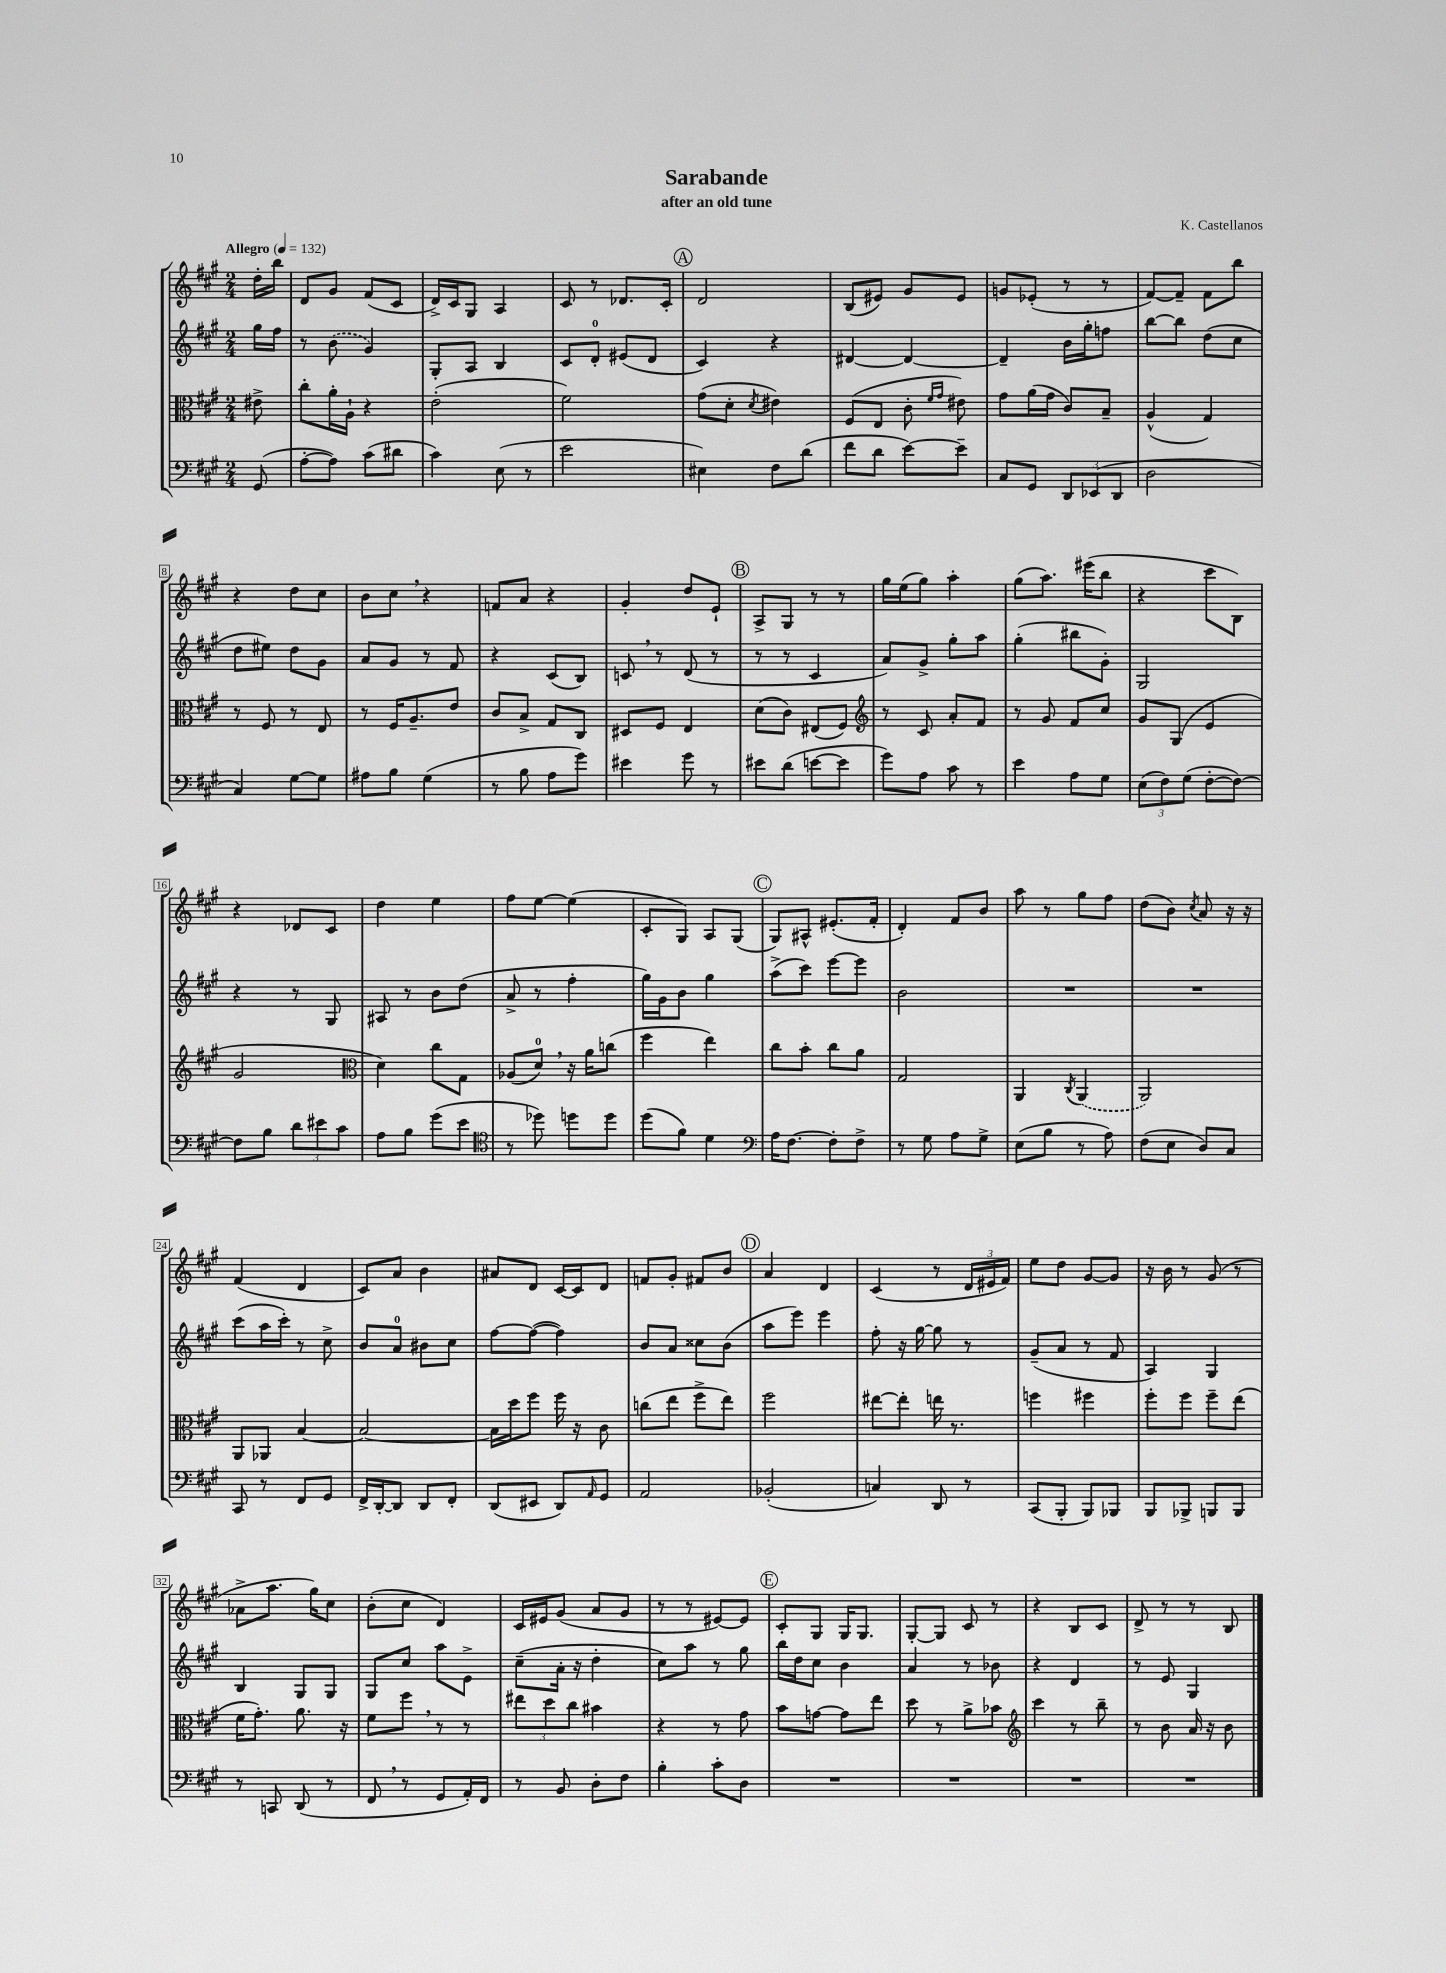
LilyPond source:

\header { title = "Sarabande" composer = "K. Castellanos" subtitle = "after an old tune" }
<<
\new StaffGroup <<
\new Staff = "s0" {
    \clef treble \key a \major \numericTimeSignature \time 2/4 \partial 8 \tempo "Allegro" 4 = 132
    d''16-. b''16 |
    d'8 gis'8 fis'8( cis'8 |
    d'16->) cis'16 gis8 a4 |
    cis'8 r8 des'8. cis'16-. |
    \mark \markup { \circle "A" } d'2 |
    b8( eis'8) gis'8 eis'8 |
    g'8 ees'8-.( r8 r8 |
    fis'8~) fis'8-- fis'8 b''8 |
    r4 d''8 cis''8 |
    b'8 cis''8 \breathe r4 |
    f'8 a'8 r4 |
    gis'4-. d''8 e'8-! |
    \mark \markup { \circle "B" } a8-> gis8 r8 r8 |
    gis''16 e''16( gis''8) a''4-. |
    gis''8( a''8.) eis'''16( b''8 |
    r4 cis'''8 b8) |
    r4 des'8 cis'8 |
    d''4 e''4 |
    fis''8 e''8~ e''4( |
    cis'8-. gis8) a8 gis8( |
    \mark \markup { \circle "C" } gis8) ais8-^ eis'8.-.( fis'16-. |
    d'4-.) fis'8 b'8 |
    a''8 r8 gis''8 fis''8 |
    d''8( b'8) \acciaccatura { cis''8 } a'8 r16 r16 |
    fis'4( d'4 |
    cis'8) a'8 b'4 |
    ais'8 d'8 cis'16~ cis'16 d'8 |
    f'8 gis'8-. fis'8 b'8 |
    \mark \markup { \circle "D" } a'4 d'4 |
    cis'4( r8 \tuplet 3/2 { d'16 eis'16 fis'16) } |
    e''8 d''8 gis'8~ gis'8 |
    r16 b'16 r8 gis'8( r8 |
    aes'8-> a''8. gis''16) cis''8 |
    b'8-.( cis''8 d'4) |
    cis'16 eis'16 gis'8( a'8 gis'8 |
    r8 r8 eis'8~) eis'8 |
    \mark \markup { \circle "E" } cis'8-. gis8 gis16 gis8. |
    gis8~-. gis8 cis'8 r8 |
    r4 b8 cis'8 |
    d'8-> r8 r8 b8 \bar "|." |
}
\new Staff = "s1" {
    \clef treble \key a \major \numericTimeSignature \time 2/4 \partial 8
    gis''16 fis''16 |
    r8 \once \slurDashed b'8( gis'4) |
    gis8-. a8 b4 |
    cis'8 d'8-0-. eis'8( d'8 |
    \mark \markup { \circle "A" } cis'4) r4 |
    dis'4~ dis'4~ |
    dis'4-- b'16 gis''16-. f''8 |
    b''8~ b''8 d''8( cis''8 |
    d''8 eis''8) d''8 gis'8 |
    a'8 gis'8 r8 fis'8 |
    r4 cis'8( b8) |
    c'8 \breathe r8 d'8( r8 |
    \mark \markup { \circle "B" } r8 r8 cis'4 |
    a'8) gis'8-> gis''8-. a''8 |
    gis''4-.( bis''8 gis'8-.) |
    gis2 |
    r4 r8 gis8 |
    ais8 r8 b'8 d''8( |
    a'8-> r8 fis''4-. |
    gis''16) gis'16 b'8 gis''4 |
    \mark \markup { \circle "C" } a''8->( cis'''8) e'''8~ e'''8 |
    b'2 |
    R2 |
    R2 |
    cis'''8( a''16 cis'''16-.) r8 cis''8-> |
    b'8 a'8-0 bis'8 cis''8 |
    fis''8~ fis''8~( fis''4) |
    b'8 a'8 cisis''8 b'8( |
    \mark \markup { \circle "D" } a''8 e'''8) e'''4 |
    fis''8-. r16 gis''16~ gis''8 r8 |
    gis'8--( a'8 r8 fis'8 |
    a4) gis4 |
    b4 gis8 gis8 |
    gis8 cis''8 a''8 e'8-> |
    cis''8--( a'16-. r16 d''4-. |
    cis''8) a''8 r8 gis''8 |
    \mark \markup { \circle "E" } b''16 d''16 cis''8 b'4 |
    a'4 r8 bes'8 |
    r4 d'4 |
    r8 e'8 gis4 \bar "|." |
}
\new Staff = "s2" {
    \clef alto \key a \major \numericTimeSignature \time 2/4 \partial 8
    eis'8-> |
    cis''8-. a'16-. a16-! r4 |
    e'2-.( |
    fis'2) |
    \mark \markup { \circle "A" } gis'8( d'8-. \acciaccatura { d'8 } eis'4) |
    fis8( e8 cis'8-. \grace { fis'16 gis'16 } eis'8) |
    gis'8 a'16( gis'16 cis'8) b8-- |
    a4-^( gis4) |
    r8 fis8 r8 e8 |
    r8 fis16 a8.-- e'8 |
    cis'8 b8-> gis8 cis8 |
    dis8 fis8 e4 |
    \mark \markup { \circle "B" } d'8( cis'8) eis8( fis8) |
    \clef treble r8 cis'8 a'8-. fis'8 |
    r8 gis'8 fis'8 cis''8 |
    gis'8 gis8( e'4 |
    gis'2 |
    \clef alto d'4) cis''8 gis8 |
    aes8( d'8-0) \breathe r16 a'16 c''8( |
    fis''4 e''4) |
    \mark \markup { \circle "C" } cis''8 b'8-. cis''8 a'8 |
    gis2 |
    a,4 \acciaccatura { cis8 } \once \slurDashed a,4( |
    a,2) |
    a,8 aes,8 b4~ |
    b2~ |
    b16 d''16 fis''8 fis''16 r16 cis'8 |
    c''8( e''8 fis''8-> e''8) |
    \mark \markup { \circle "D" } fis''2 |
    eis''8~ eis''8-. e''16 r8. |
    f''4 fis''4 |
    fis''8-. fis''8 fis''8-- e''8( |
    fis'16 gis'8.-.) a'8. r16 |
    fis'8 fis''8 \breathe r8 r8 |
    \tuplet 3/2 { eis''8 d''8 cis''8 } bis'4 |
    r4 r8 gis'8 |
    \mark \markup { \circle "E" } b'8 g'8~ g'8 e''8 |
    d''8 r8 a'8-> bes'8 |
    \clef treble cis'''4 r8 b''8-- |
    r8 b'8 a'16 r16 b'8 \bar "|." |
}
\new Staff = "s3" {
    \clef bass \key a \major \numericTimeSignature \time 2/4 \partial 8
    gis,8( |
    a8~-. a8) cis'8( dis'8 |
    cis'4) e8( r8 |
    e'2 |
    \mark \markup { \circle "A" } eis4) fis8 d'8( |
    fis'8 d'8 e'8~) e'8-- |
    cis8 gis,8 \tuplet 3/2 { d,8 ees,8( d,8 } |
    d2 |
    cis4) gis8~ gis8 |
    ais8 b8 gis4( |
    r8 b8 a8 gis'8) |
    eis'4 gis'8 r8 |
    \mark \markup { \circle "B" } eis'8 d'8( e'8~ e'8 |
    gis'8) a8 cis'8 r8 |
    e'4 a8 gis8 |
    \tuplet 3/2 { e8( fis8) gis8( } fis8~-. fis8~) |
    fis8 b8 \tuplet 3/2 { d'8 eis'8 cis'8 } |
    a8 b8 gis'8( e'8 |
    \clef tenor r8 des''8) d''8 d''8 |
    d''8( fis'8) d'4 |
    \mark \markup { \circle "C" } \clef bass a16 fis8.~ fis8-. fis8-> |
    r8 gis8 a8 gis8-> |
    e8( b8 r8 a8) |
    fis8( e8 d8) cis8 |
    cis,8 r8 fis,8 gis,8 |
    fis,16-> d,16~-. d,8 d,8 fis,8-. |
    d,8( eis,8 d,8) \grace { a,16 } gis,8 |
    a,2 |
    \mark \markup { \circle "D" } bes,2-.( |
    c4) d,8 r8 |
    cis,8( b,,8-. b,,8) bes,,8 |
    b,,8 bes,,8-> b,,8 b,,8 |
    r8 c,8 d,8( r8 |
    fis,8 \breathe r8 gis,8 a,16-.) fis,16 |
    r8 b,8 d8-. fis8 |
    b4-. cis'8-. d8 |
    \mark \markup { \circle "E" } R2 |
    R2 |
    R2 |
    R2 \bar "|." |
}
>>
>>
\layout { \context { \Score \override BarNumber.stencil = #(make-stencil-boxer 0.1 0.3 ly:text-interface::print) } }
